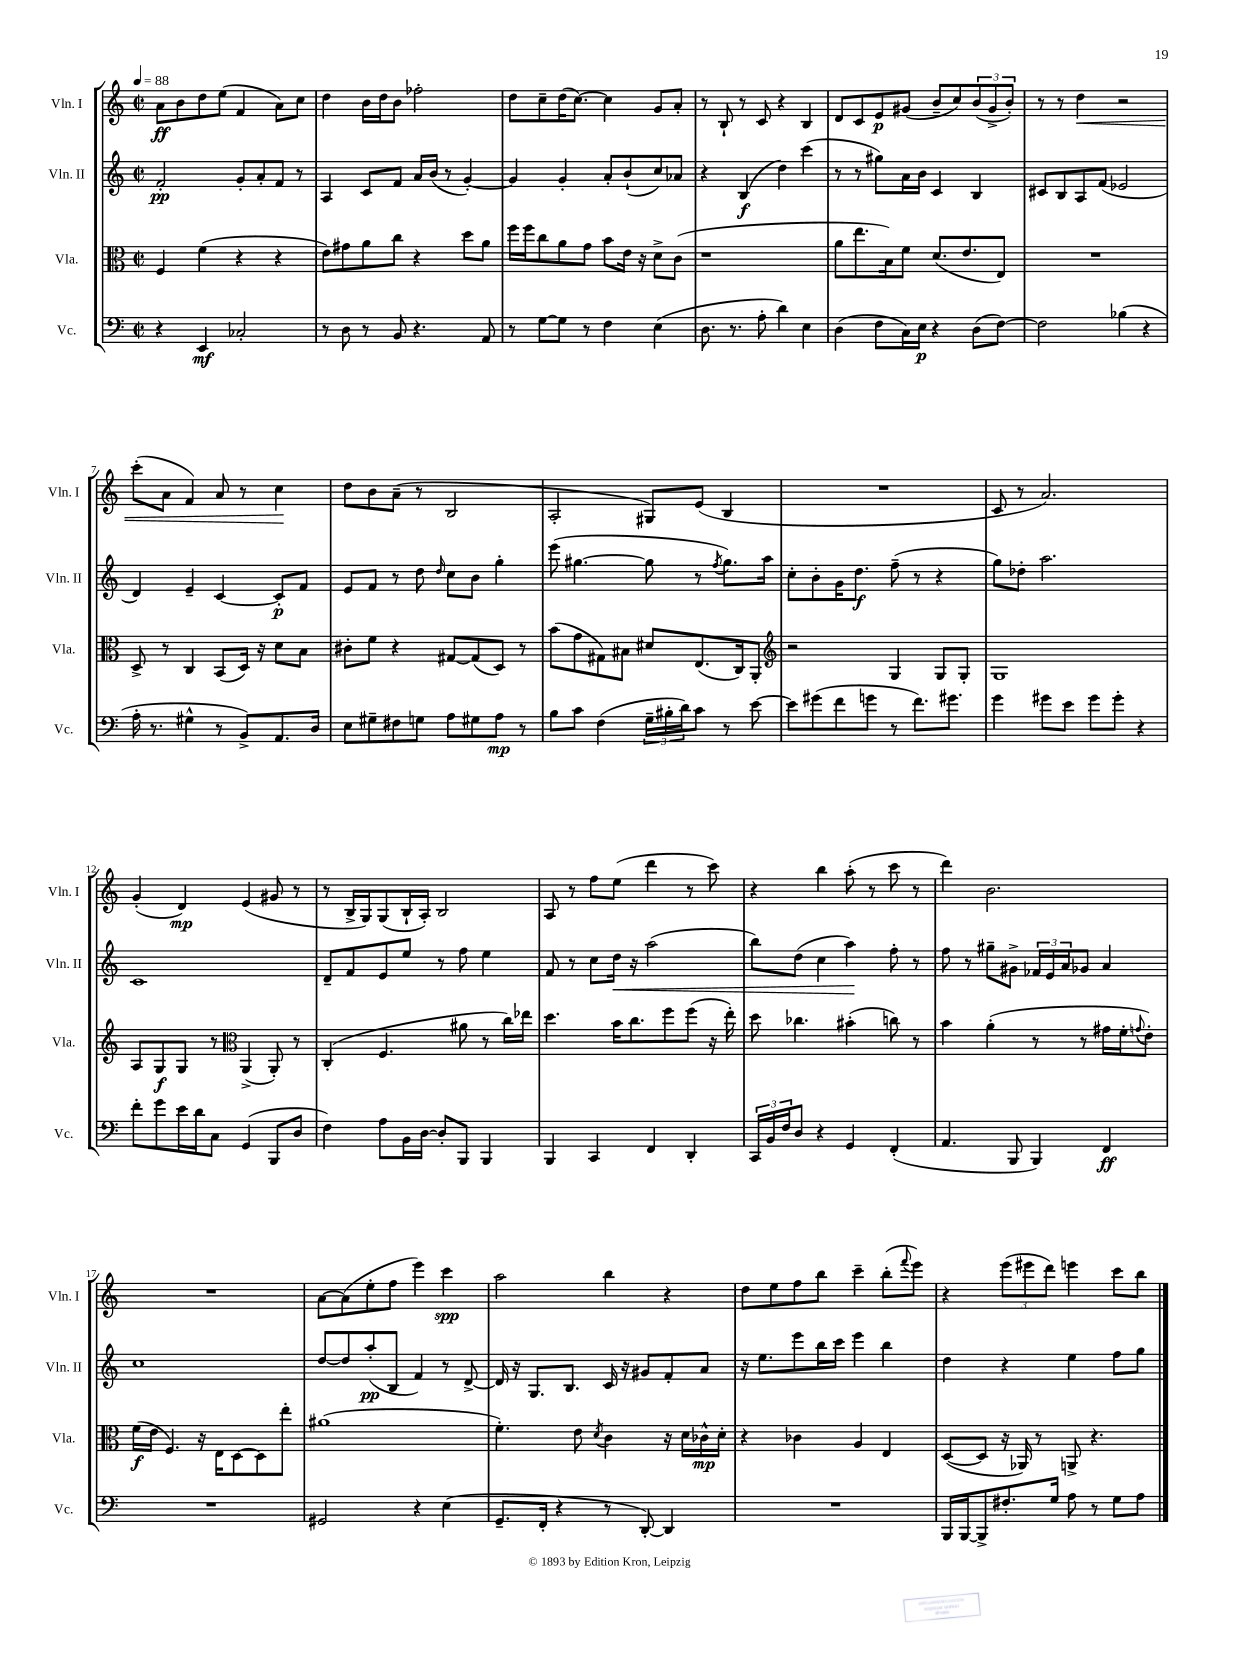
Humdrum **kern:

**kern	**dynam	**kern	**dynam	**kern	**dynam	**kern	**dynam
*part4	*part4	*part3	*part3	*part2	*part2	*part1	*part1
*staff4	*staff4	*staff3	*staff3	*staff2	*staff2	*staff1	*staff1
*I"Vc.	*	*I"Vla.	*	*I"Vln. II	*	*I"Vln. I	*
*I'Vc.	*	*I'Vla.	*	*I'Vln. II	*	*I'Vln. I	*
*clefF4	*	*clefC3	*	*clefG2	*	*clefG2	*
*k[]	*	*k[]	*	*k[]	*	*k[]	*
*M2/2	*	*M2/2	*	*M2/2	*	*M2/2	*
*met(c|)	*	*met(c|)	*	*met(c|)	*	*met(c|)	*
*MM88	*	*MM88	*	*MM88	*	*MM88	*
=1	=1	=1	=1	=1	=1	=1	=1
4r	.	4F/	.	2f'/	pp	8a\L	ff
.	.	.	.	.	.	8b\	.
4EE/	mf	(4f\	.	.	.	8dd\	.
.	.	.	.	.	.	(8ee\J	.
2C-X'/	.	4r	.	8g'/L	.	4f/	.
.	.	.	.	8a'/	.	.	.
.	.	4r	.	8f/J	.	8a\L)	.
.	.	.	.	8r	.	8cc\J	.
=2	=2	=2	=2	=2	=2	=2	=2
8r	.	8e\L)	.	4A/	.	4dd\	.
8D\	.	8g#X\	.	.	.	.	.
8r	.	8a\	.	8c/L	.	16b\LL	.
.	.	.	.	.	.	16dd\J	.
8BB/	.	8cc\J	.	8f/J	.	8b\J	.
4.r	.	4r	.	16a/LL	.	2ff-X'\	.
.	.	.	.	(16b/JJ	.	.	.
.	.	.	.	8r	.	.	.
.	.	8dd\L	.	[4g'/)	.	.	.
8AA/	.	8a\J	.	.	.	.	.
=3	=3	=3	=3	=3	=3	=3	=3
8r	.	16ff\LL	.	4g/]	.	8dd\L	.
.	.	16ff\J	.	.	.	.	.
[8G\L	.	8cc\	.	.	.	8cc~\	.
8G\J]	.	8a\	.	4g'/	.	(16dd\K	.
.	.	.	.	.	.	[8.cc\J)	.
8r	.	8g\J	.	.	.	.	.
4F\	.	8b\L	.	8a'/L	.	4cc\]	.
.	.	16e\Jk	.	(8b`/	.	.	.
.	.	16r	.	.	.	.	.
(4E\	.	8d^\L	.	8cc/)	.	8g/L	.
.	.	(8c\J	.	8a-X/J	.	8a'/J	.
=4	=4	=4	=4	=4	=4	=4	=4
8.D\	.	1r	.	4r	.	8r	.
.	.	.	.	.	.	8B`/	.
8.r	.	.	.	.	.	.	.
.	.	.	.	(4B/	f	8r	.
8A'\	.	.	.	.	.	8c/	.
4d\)	.	.	.	4dd\)	.	4r	.
4E\	.	.	.	(4ccc\	.	4B/	.
=5	=5	=5	=5	=5	=5	=5	=5
(4D\	.	8a\L	.	8r	.	8d/L	.
.	.	8.ee\	.	8r	.	8c/	.
8F\L	.	.	.	8gg#X\L)	.	8e/	p
.	.	16B\k)	.	.	.	.	.
16C\L)	.	8f\J	.	16a\L	.	(8g#X/J	.
16E\JJ	p	.	.	16b\JJ	.	.	.
4r	.	(8.d/L	.	4c/	.	8b~/L	.
.	.	.	.	.	.	8cc/)	.
.	.	8.e/	.	.	.	.	.
(8D\L	.	.	.	4B/	.	(12b/	.
.	.	.	.	.	.	12g#^/	.
[8F\J)	.	8E/J)	.	.	.	.	.
.	.	.	.	.	.	12b'/J)	.
=6	=6	=6	=6	=6	=6	=6	=6
2F\]	.	1r	.	8c#X/L	.	8r	.
.	.	.	.	8B/	.	8r	.
!	!	!	!	!	!	!	!LO:HP:b
.	.	.	.	8A/	.	4dd\	<
.	.	.	.	(8f/J	.	.	.
(4B-X\	.	.	.	2e-X/	.	2r	.
4r	.	.	.	.	.	.	.
!!LO:LB:g=z
=7	=7	=7	=7	=7	=7	=7	=7
16A'\	.	8D^/	.	4d/)	.	(8ccc'\L	.
8.r	.	.	.	.	.	.	.
.	.	8r	.	.	.	8a\J	.
4G#X^^\	.	4C/	.	4e~/	.	4f/)	.
8r	.	(8BB/L	.	[4c/	.	8a/	.
8BB^/L)	.	16D/Jk)	.	.	.	8r	.
.	.	16r	.	.	.	.	.
8.AA/	.	8d\L	.	8c'/L]	p	4cc\	.
.	.	8B\J	.	8f/J	.	.	.
16D/Jk	.	.	.	.	.	.	.
.	.	.	.	.	.	.	[
=8	=8	=8	=8	=8	=8	=8	=8
8E\L	.	8c#X'\L	.	8e/L	.	8dd\L	.
8G#X~\	.	8f\J	.	8f/J	.	8b\	.
8F#X\	.	4r	.	8r	.	(8a~\J	.
8Gn\J	.	.	.	8dd\	.	8r	.
.	.	.	.	16qqdd/	.	.	.
8A\L	.	[8G#X/L	.	8cc\L	.	2B/	.
8G#X\	.	(8G#/]	.	8b\J	.	.	.
8A\J	mp	8D/J)	.	4gg'\	.	.	.
8r	.	8r	.	.	.	.	.
=9	=9	=9	=9	=9	=9	=9	=9
8B\L	.	(8b\L	.	(8eee\	.	2A'/	.
8c\J	.	8g\	.	[4.gg#X\	.	.	.
(4F\	.	8G#X\)	.	.	.	.	.
.	.	8B#X\J	.	.	.	.	.
24G~\LL	.	8d#X/L	.	8gg#\]	.	8G#X/L)	.
24B#X'\	.	.	.	.	.	.	.
24d\J)	.	.	.	.	.	.	.
8c\J	.	(8.E/	.	8r	.	(8e/J	.
.	.	.	.	8qff/	.	.	.
8r	.	.	.	8.gg#\L)	.	4B/	.
.	.	16C/k)	.	.	.	.	.
[8e\	.	8AA'/J	.	.	.	.	.
.	.	.	.	16aa\Jk	.	.	.
=10	=10	=10	=10	=10	=10	=10	=10
*	*	*clefG2	*	*	*	*	*
8e\L]	.	2r	.	8cc'\L	.	1r	.
(8g#X\	.	.	.	8b'\	.	.	.
8f\	.	.	.	16g\K	.	.	.
.	.	.	.	8.dd\J	f	.	.
8gn\J	.	.	.	.	.	.	.
8r	.	4G/	.	(8ff~\	.	.	.
8.f\L)	.	.	.	8r	.	.	.
.	.	8G/L	.	4r	.	.	.
8.g#X\J	.	.	.	.	.	.	.
.	.	8G'/J	.	.	.	.	.
=11	=11	=11	=11	=11	=11	=11	=11
4g\	.	1G	.	8gg\L)	.	8c/	.
.	.	.	.	8dd-X'\J	.	8r	.
8g#X\L	.	.	.	2.aa\	.	2.a/)	.
8e\J	.	.	.	.	.	.	.
8g#\L	.	.	.	.	.	.	.
8g#'\J	.	.	.	.	.	.	.
4r	.	.	.	.	.	.	.
!!LO:LB:g=z
=12	=12	=12	=12	=12	=12	=12	=12
8f'\L	.	8A/L	.	1c	.	(4g'/	.
8g\	.	8G/	f	.	.	.	.
16e\L	.	8G/J	.	.	.	4d/)	mp
16d\J	.	.	.	.	.	.	.
8C\J	.	8r	.	.	.	.	.
*	*	*clefC3	*	*	*	*	*
(4GG/	.	(4AA^/	.	.	.	(4e/	.
8BBB/L	.	8AA'/)	.	.	.	8g#X/	.
8D/J	.	8r	.	.	.	8r	.
=13	=13	=13	=13	=13	=13	=13	=13
4F\)	.	(4C'/	.	8d~/L	.	8r	.
.	.	.	.	8f/	.	16B^/LL	.
.	.	.	.	.	.	16G/J)	.
8A\L	.	4.F/	.	8e/	.	(8G/	.
16BB\L	.	.	.	8ee/J	.	16B`/L	.
[16D\JJ	.	.	.	.	.	16A'/JJ)	.
8D'/L]	.	.	.	8r	.	2B/	.
8BBB/J	.	8a#X\	.	8ff\	.	.	.
4BBB/	.	8r	.	4ee\	.	.	.
.	.	16cc\LL)	.	.	.	.	.
.	.	16ee-X\JJ	.	.	.	.	.
=14	=14	=14	=14	=14	=14	=14	=14
4BBB/	.	4.dd\	.	8f/	.	8A/	.
.	.	.	.	8r	.	8r	.
4CC/	.	.	.	8cc\L	.	8ff\L	.
!	!	!	!	!	!LO:HP:b	!	!
.	.	16b\KL	.	16dd\Jk	<	(8ee\J	.
.	.	8.cc\	.	16r	.	.	.
4FF/	.	.	.	(2aa\	.	4ddd\	.
.	.	8ff\	.	.	.	.	.
4DD'/	.	(8ff\J	.	.	.	8r	.
.	.	16r	.	.	.	8ccc\)	.
.	.	16ee'\)	.	.	.	.	.
=15	=15	=15	=15	=15	=15	=15	=15
24CC/LL	.	8dd\	.	8bb\L)	.	4r	.
24BB/	.	.	.	.	.	.	.
24F/J	.	.	.	.	.	.	.
8D/J	.	4.cc-X\	.	(8dd\J	.	.	.
4r	.	.	.	4cc\	.	4bb\	.
4GG/	.	(4b#X'\	.	4aa\)	.	(8aa'\	.
.	.	.	.	.	.	8r	.
(4FF'/	.	8ccn\)	.	8ff'\	[	8ccc\	.
.	.	8r	.	8r	.	8r	.
=16	=16	=16	=16	=16	=16	=16	=16
4.AA/	.	4b\	.	8ff\	.	4ddd\)	.
.	.	.	.	8r	.	.	.
.	.	(4a'\	.	8gg#X~\L	.	2.b\	.
8BBB/	.	.	.	8g#X^\J	.	.	.
4BBB/)	.	8r	.	24f-X/LL	.	.	.
.	.	.	.	24e/	.	.	.
.	.	.	.	24a/J	.	.	.
.	.	8r	.	8g-X/J	.	.	.
4FF/	ff	16g#X\LL	.	4a/	.	.	.
.	.	16f'\J	.	.	.	.	.
.	.	8qqgn/	.	.	.	.	.
.	.	8e'\J)	.	.	.	.	.
!!LO:LB:g=z
=17	=17	=17	=17	=17	=17	=17	=17
1r	.	(16f\LL	f	1cc	.	1r	.
.	.	16e\JJ	.	.	.	.	.
.	.	4.F/)	.	.	.	.	.
.	.	16r	.	.	.	.	.
.	.	16E\KL	.	.	.	.	.
.	.	[8D\	.	.	.	.	.
.	.	8D\]	.	.	.	.	.
.	.	8ee'\J	.	.	.	.	.
=18	=18	=18	=18	=18	=18	=18	=18
2GG#X/	.	(1a#X	.	[8dd/L	.	[8a\L	.
.	.	.	.	8dd/]	.	(8a\]	.
.	.	.	.	(8aa'/	pp	8ee'\	.
.	.	.	.	8B/J	.	8ff\J	.
4r	.	.	.	4f/)	.	4eee\)	.
(4E\	.	.	.	8r	.	4ccc\	spp
.	.	.	.	[8d^/	.	.	.
=19	=19	=19	=19	=19	=19	=19	=19
8.GG~/L	.	4.f'\)	.	16d/]	.	2aa\	.
.	.	.	.	16r	.	.	.
.	.	.	.	8.G/L	.	.	.
16FF'/Jk	.	.	.	.	.	.	.
4r	.	.	.	.	.	.	.
.	.	.	.	8.B/J	.	.	.
.	.	8e\	.	.	.	.	.
.	.	8qd/	.	.	.	.	.
8r	.	4c\	.	16c/	.	4bb\	.
.	.	.	.	16r	.	.	.
[8DD'/)	.	.	.	8g#X/L	.	.	.
4DD/]	.	16r	.	8f'/	.	4r	.
.	.	16d\LL	.	.	.	.	.
.	.	16c-X^^\	mp	8a/J	.	.	.
.	.	16d'\JJ	.	.	.	.	.
=20	=20	=20	=20	=20	=20	=20	=20
1r	.	4r	.	16r	.	8dd\L	.
.	.	.	.	8.ee\L	.	.	.
.	.	.	.	.	.	8ee\	.
.	.	4c-X\	.	8eee\	.	8ff\	.
.	.	.	.	16bb\L	.	8bb\J	.
.	.	.	.	16ccc\JJ	.	.	.
.	.	4A/	.	4eee\	.	4ccc~\	.
.	.	4E/	.	4bb\	.	(8bb'\L	.
.	.	.	.	.	.	8qqfff/	.
.	.	.	.	.	.	8eee\J)	.
=21	=21	=21	=21	=21	=21	=21	=21
16BBB/LL	.	([8D/L	.	4dd\	.	4r	.
[16BBB/J	.	.	.	.	.	.	.
8BBB^/]	.	8D/J]	.	.	.	.	.
8.F#X'/	.	16r	.	4r	.	(12eee\L	.
.	.	16AA-X/)	.	.	.	.	.
.	.	.	.	.	.	12eee#X\	.
.	.	8r	.	.	.	.	.
.	.	.	.	.	.	12ddd\J)	.
16G/Jk	.	.	.	.	.	.	.
8A\	.	8AAn^/	.	4ee\	.	4eeen\	.
8r	.	4.r	.	.	.	.	.
8G\L	.	.	.	8ff\L	.	8ccc\L	.
8A\J	.	.	.	8gg\J	.	8bb\J	.
==	==	==	==	==	==	==	==
*-	*-	*-	*-	*-	*-	*-	*-
